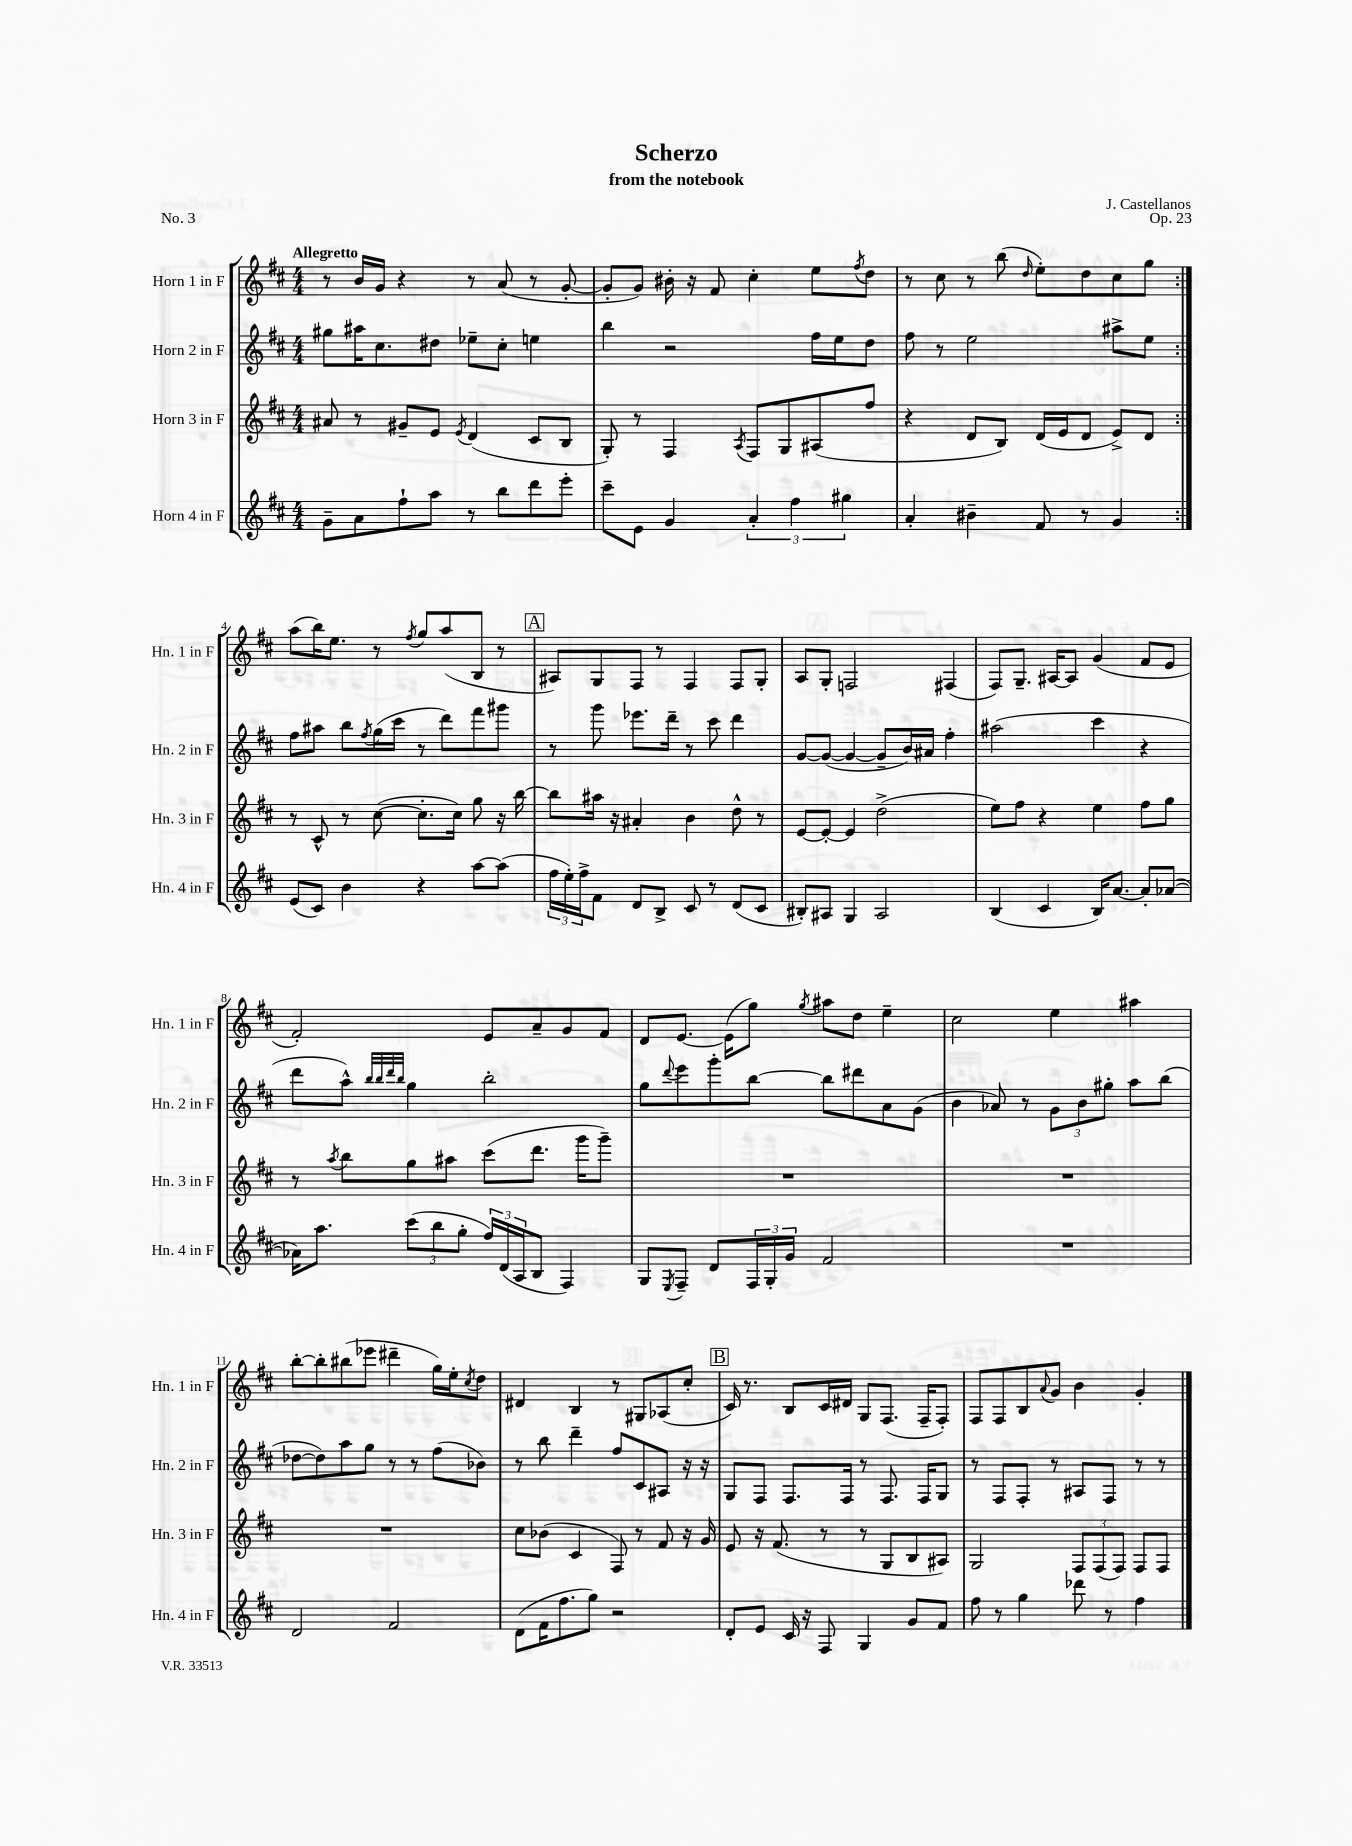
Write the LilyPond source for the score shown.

\header { title = "Scherzo" composer = "J. Castellanos" subtitle = "from the notebook" opus = "Op. 23" piece = "No. 3" }
<<
\new StaffGroup <<
\new Staff = "s0" \with { instrumentName = "Horn 1 in F" shortInstrumentName = "Hn. 1 in F" } {
    \clef treble \key d \major \numericTimeSignature \time 4/4 \tempo "Allegretto"
    \repeat volta 2 { r8 b'16 g'16 r4 r8 a'8( r8 g'8~-. |
    g'8-. g'8) bis'16-. r16 fis'8 cis''4-. e''8 \acciaccatura { fis''8 } d''8 |
    r8 cis''8 r8 b''8( \grace { d''16 } e''8-.) d''8 cis''8 g''8 | }
    a''8( b''16) e''8. r8 \acciaccatura { fis''8 } g''8 a''8( b8 r8 |
    \mark \markup { \box "A" } ais8) g8 fis8 r8 fis4 fis8 g8-. |
    a8 g8-. f2 fis4( |
    fis8) g8.-- ais16~ ais8 g'4( fis'8 e'8 |
    fis'2-.) e'8 a'8-- g'8 fis'8 |
    d'8 e'8.~ e'16( g''8) \acciaccatura { g''8 } ais''8 d''8 e''4-- |
    cis''2 e''4 ais''4 |
    b''8~-. b''8-. bis''8( ees'''8 dis'''4-- g''16) e''16-. \acciaccatura { cis''8 } d''8 |
    dis'4 b4 r8 gis8 aes8( cis''8-. |
    \mark \markup { \box "B" } cis'16) r8. b8 cis'16 dis'16 g8 fis8.( fis16-- fis8-.) |
    fis8 fis8 b8 \appoggiatura { a'8 } g'8 b'4 g'4-. \bar "|." |
}
\new Staff = "s1" \with { instrumentName = "Horn 2 in F" shortInstrumentName = "Hn. 2 in F" } {
    \clef treble \key d \major \numericTimeSignature \time 4/4
    \repeat volta 2 { gis''8 ais''16 cis''8. dis''8 ees''8-- cis''8-. e''4 |
    b''4 r2 fis''16 e''16 d''8 |
    fis''8 r8 e''2 ais''8-> e''8 | }
    fis''8 ais''8 b''8 \acciaccatura { fis''8 } g''16( cis'''16 r8 d'''8) fis'''8 gis'''8 |
    \mark \markup { \box "A" } r8 g'''8 ees'''8. d'''16-- r8 cis'''8 d'''4 |
    g'8~ g'8~( g'4~ g'8-- b'16) ais'16 fis''4-. |
    ais''2( cis'''4 r4 |
    d'''8 a''8-^) \grace { b''32 b''32 d'''32 b''32 } g''4 b''2-. |
    g''8 \appoggiatura { d'''8 } e'''8 g'''8-. b''8~ b''8 dis'''8 a'8 g'8( |
    b'4 aes'8) r8 \tuplet 3/2 { g'8 b'8 gis''8-. } a''8 b''8( |
    des''8~ des''8) a''8 g''8 r8 r8 fis''8( bes'8) |
    r8 b''8 d'''4-- fis''8 cis'8 ais8 r16 r16 |
    \mark \markup { \box "B" } g8 fis8 fis8. fis16 r8 fis8. fis16 g8 |
    r8 fis8 fis8-. r8 ais8 fis8 r8 r8 \bar "|." |
}
\new Staff = "s2" \with { instrumentName = "Horn 3 in F" shortInstrumentName = "Hn. 3 in F" } {
    \clef treble \key d \major \numericTimeSignature \time 4/4
    \repeat volta 2 { ais'8 r8 gis'8-- e'8 \acciaccatura { e'8 } d'4( cis'8 b8 |
    g8-.) r8 fis4 \acciaccatura { a8 } fis8 g8 ais8( fis''8 |
    r4 d'8 b8) d'16( e'16 d'8 e'8->) d'8 | }
    r8 cis'8-^ r8 cis''8~( cis''8.-. cis''16) g''8 r16 b''16~ |
    \mark \markup { \box "A" } b''8 ais''16 r16 ais'4-. b'4 d''8-^ r8 |
    e'8~ e'8~-. e'4 d''2->( |
    e''8) fis''8 r4 e''4 fis''8 g''8 |
    r8 \acciaccatura { a''8 } b''8 g''8 ais''8 cis'''8( d'''8. g'''16 g'''8--) |
    R1 |
    R1 |
    R1 |
    cis''8 bes'8( cis'4 fis8) r8 fis'8 r16 g'16 |
    \mark \markup { \box "B" } e'8 r16 fis'8.( r8 r8 g8 b8 ais8) |
    g2 \tuplet 3/2 { fis8 fis8( fis8) } fis8 fis8 \bar "|." |
}
\new Staff = "s3" \with { instrumentName = "Horn 4 in F" shortInstrumentName = "Hn. 4 in F" } {
    \clef treble \key d \major \numericTimeSignature \time 4/4
    \repeat volta 2 { g'8-- a'8 fis''8-! a''8 r8 b''8 d'''8 e'''8-. |
    cis'''8-- e'8 g'4 \tuplet 3/2 { a'4-. fis''4 gis''4 } |
    a'4-. bis'4-- fis'8 r8 g'4 | }
    e'8( cis'8) b'4 r4 a''8~ a''8( |
    \mark \markup { \box "A" } \tuplet 3/2 { fis''16 e''16-.) fis''16-> } fis'8 d'8 b8-> cis'8 r8 d'8( cis'8 |
    bis8-.) ais8 g4 ais2 |
    b4( cis'4 b16) a'8.~ a'8-. aes'8~( |
    aes'16) a''8. \tuplet 3/2 { cis'''8( b''8 g''8-. } \tuplet 3/2 { fis''16) d'16( a16 } b8 fis4) |
    g8 \acciaccatura { e8 } fis8-- d'8 \tuplet 3/2 { fis16 g16-. g'16 } fis'2 |
    R1 |
    d'2 fis'2 |
    d'8( fis'16 fis''8. g''8) r2 |
    \mark \markup { \box "B" } d'8-. e'8 cis'16 r16 fis8 g4 g'8 fis'8 |
    fis''8 r8 g''4 des'''8 r8 fis''4 \bar "|." |
}
>>
>>
